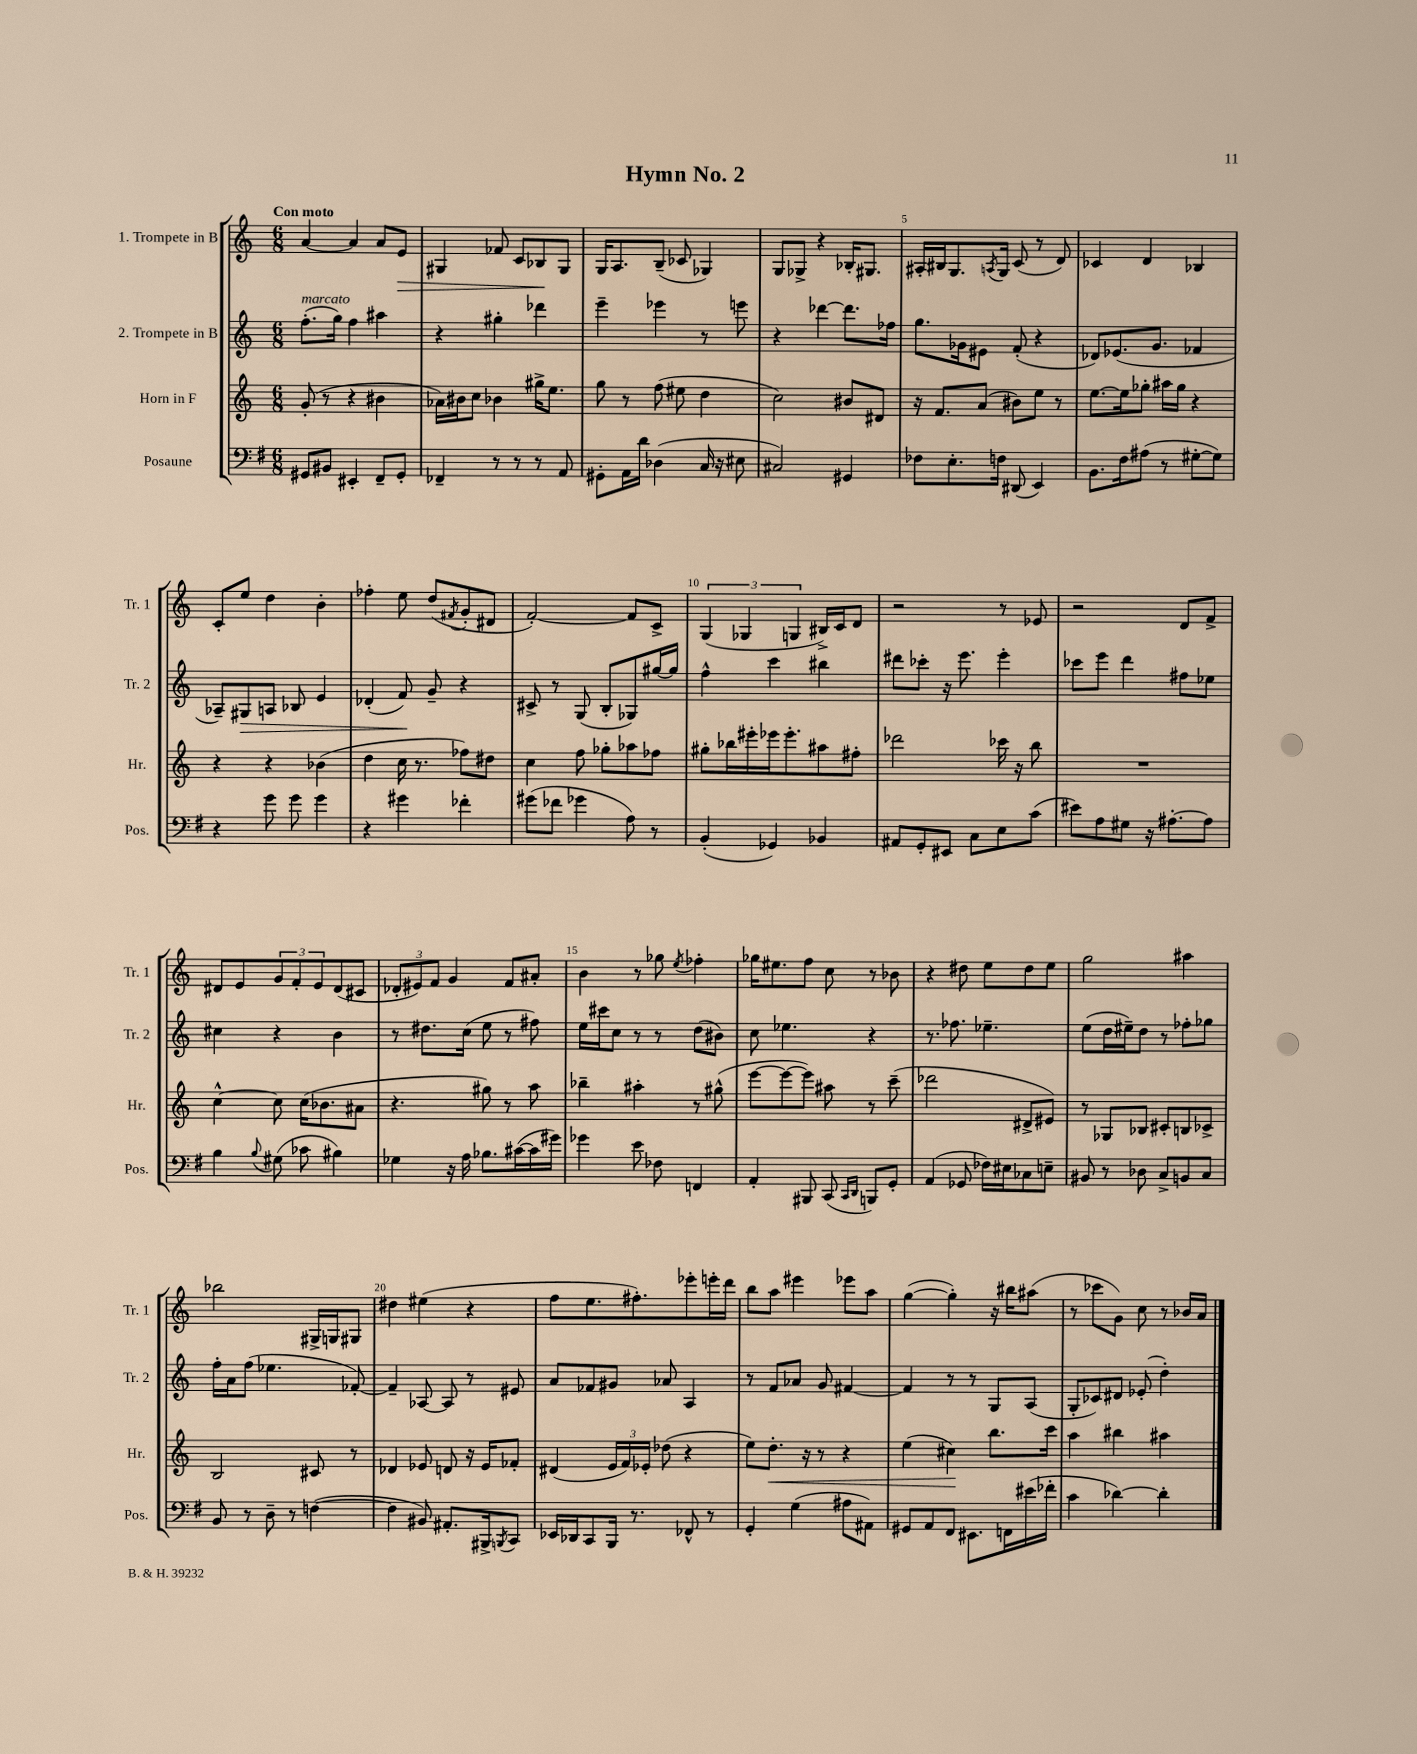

**kern	**kern	**kern	**kern
*staff4	*staff3	*staff2	*staff1
*clefF4	*clefG2	*clefG2	*clefG2
*k[f#]	*k[]	*k[]	*k[]
*M6/8	*M6/8	*M6/8	*M6/8
8GG#/L	(8g'/	(8.ff'\L	[4a/
8BB#/J	8r	.	.
.	.	16gg\Jk)	.
4EE#'/	4r	4ff\	4a/]
8FF#~/L	4b#\	4aa#\	8a/L
8GG#'/J	.	.	8e/J
=	=	=	=
4FF-~/	16a-\LL)	4r	4G#/
.	16b#\J	.	.
.	8cc\J	.	.
8r	4b-\	4gg#'\	8f-/
8r	.	.	8c/L
8r	16gg#^\LK	4ddd-\	8B-/
.	8.ee\J	.	.
8AA/	.	.	8G#/J
=	=	=	=
8GG#'\L	8gg\	4eee~\	16G/LK
.	.	.	8.A/
16AA\L	8r	.	.
16d\JJ	.	.	.
(4D-\	(8ff\	4eee-\	(8B~/J
.	8ee#\	.	8c-/
16C/	4dd\	8r	4G-/)
16r	.	.	.
8E#\	.	8eee\	.
=	=	=	=
2C#/)	2cc\)	4r	8G/L
.	.	.	8G-^/J
.	.	[4ddd-\	4r
4GG#/	8b#/L	8.ddd-\]L	16B-'/LK
.	.	.	8.G#/J
.	8d#/J	.	.
.	.	16ff-\Jk	.
=	=	=	=
8F-\L	16r	8.gg\L	16A#'/LL
.	8.f/L	.	16B#/J
8.E'\	.	.	8.G/
.	.	16g-\k	.
.	(8a/J	8e#\J	.
.	.	.	8qA/
16F\Jk	.	.	16G/Jk
(8DD#/	8b#\L)	(8f'/	(8c/
4EE/)	8ee\J	4r	8r
.	8r	.	8d/)
=	=	=	=
8.BB\L	[8.ee\L	8d-/L)	4c-/
.	.	(8.e-/	.
16F#\k	16ee\]k	.	.
(8A#\J	8gg-'\J	.	4d/
.	.	8.g/J	.
8r	16aa#\LL	.	.
.	16gg-\JJ	.	.
[8G#'\L	4r	4f-/	4B-/
8G#\]J)	.	.	.
=	=	=	=
4r	4r	8A-~/L)	8c'/L
.	.	8G#/	8ee/J
8g\	4r	8A/J	4dd\
8g\	.	8B-/	.
4g\	(4b-\	4e/	4b'\
=	=	=	=
4r	4dd\	(4d-'/	4ff-'\
4g#\	16cc\	8f/)	8ee\
.	8.r	.	.
.	.	8g~/	(8dd/L
.	.	.	8qf#/
4f-'\	8ff-\L)	4r	8g'/
.	8dd#\J	.	8d#/J
=	=	=	=
(8g#\L	4cc\	8c#^/	[2f'/)
8f-\J	.	8r	.
4g-\	8ff\	(8G/	.
.	8gg-'\L	8B'/L	.
8A\)	8aa-\	8G-/)	8f/]L
8r	8ff-\J	[16gg#/L	8c^/J
.	.	16gg#/]JJ	.
=	=	=	=
(4BB'/	8gg#'\L	4ff^^\	(6G/
.	16bb-\L	.	.
.	.	.	6G-/
.	16eee#'\	.	.
4GG-/)	16eee-\J	4ccc\	.
.	8.eee-'\	.	.
.	.	.	6G/
4BB-/	8aa#\	4bb#\	16B#^/LL)
.	.	.	16c/J
.	8ff#'\J	.	8d/J
=	=	=	=
8AA#/L	2ddd-\	8ddd#\L	2r
8GG'/	.	8ccc-'\J	.
8EE#/J	.	16r	.
.	.	8.eee\	.
8C\L	.	.	.
8E\	16ccc-\	4eee'\	8r
.	16r	.	.
(8c\J	8bb\	.	8e-/
=	=	=	=
8e#\L)	2.r	8ccc-\L	2r
8A\	.	8eee\J	.
8G#\J	.	4ddd\	.
16r	.	.	.
[8.A#'\L	.	.	.
.	.	8ff#\L	8d/L
8A#\]J	.	8ee-\J	8f^/J
=	=	=	=
4B\	[4cc^^\	4cc#\	8d#/L
.	.	.	8e/
8qqB/	.	.	.
(8G#\	8cc\]	4r	12g/
.	.	.	12f'/
8c-\	(16cc\LK	.	.
.	.	.	12e/
.	8.b-\	.	.
4B#\)	.	4b\	(8d#/
.	8a#\J	.	8c#/J
=	=	=	=
4G-\	4.r	8r	12d-'/L
.	.	.	12e#/)
.	.	8.dd#\L	.
.	.	.	12f/J
16r	.	.	4g/
16A\	.	(16cc\Jk	.
8.B-\L	8gg#\)	8ee\	.
.	8r	8r	8f/L
([16c#\L	.	.	.
16c#\]	8aa\	8ff#\)	8a#'/J
16g#\JJ)	.	.	.
=	=	=	=
4g-\	4bb-~\	16ee\LL	4b\
.	.	16ccc#\J	.
.	.	8cc\J	.
8e\	4aa#'\	8r	8r
8F-\	.	8r	8gg-\
.	.	.	8qee/
4FF/	8r	(8dd\L	4ff-'\
.	(8gg#^^\	8b#\J)	.
=	=	=	=
4AA'/	[8eee\L	8cc\	16gg-\LK
.	.	.	8.ee#\
.	8eee\_	4.ee-\	.
8BBB#/	8eee\]J)	.	8ff\J
(8CC/	8aa#\	.	8cc\
16qqCC/LL	.	.	.
16qqDD/JJ	.	.	.
8BBB/L)	8r	4r	8r
8GG'/J	(8ccc~\	.	8b-\
=	=	=	=
(4AA/	2ddd-\	8.r	4r
.	.	8.ff-\	.
8GG-/	.	.	8dd#\
16F-\LL)	.	4.ee-~\	8ee\L
16E#\J	.	.	.
8C-\	8d#^/L	.	8dd#\
8E~\J	8e#/J)	.	8ee\J
=	=	=	=
8BB#/	8r	(8ee\L	2gg\
8r	8G-/L	16dd\L	.
.	.	16ee#~\J)	.
8D-\	8B-/J	8dd\J	.
8C^/L	8c#'/L	8r	.
8BB/	8B/	8ff-'\L	4aa#\
8C/J	8c-^/J	8gg-\J	.
=	=	=	=
8BB/	2B/	16ff'\LL	2bb-\
.	.	16a\J	.
8r	.	(8ff\J	.
8D~\	.	4.ee-\	.
8r	.	.	.
([4F\	8c#/	.	16G#^/LL
.	.	.	16G/J
.	8r	[8f-'/)	8G#/J
=	=	=	=
4F\]	4d-/	4f-~/]	4dd#\
8BB#/)	8e-/	[8A-/	(4ee#\
8.AA#'/L	8d/	8A-/]	.
.	16r	8r	4r
16BBB#^/k	16e-/LK	.	.
8qBBB/	.	.	.
8CC/J	8f-'/J	8e#/	.
=	=	=	=
16EE-/LL	(4d#/	8a/L	8ff\L
16DD-/J	.	.	.
8CC/	.	8f-/	8.ee\
16BBB/Jk	24e/LL	8g#/J	.
.	24f/)	.	.
8.r	.	.	8.ff#'\)
.	24e-'/JJ	.	.
.	(8dd-\	8a-/	.
8FF-^^/	4r	4A/	8eee-'\
8r	.	.	16eee'\L
.	.	.	16ddd\JJ
=	=	=	=
4GG'/	8ee\L)	8r	8bb\L
.	8.dd'\J	8f/L	8aa\J
(4G\	.	8a-/J	4eee#\
.	16r	.	.
.	8r	8g/	.
8A#\L	4r	[4f#/	8eee-\L
8AA#\J)	.	.	8aa\J
=	=	=	=
8GG#/L	(4ee\	4f#/]	([4gg\
8AA/	.	.	.
8FF#/J	4cc#\)	8r	4gg'\])
8.EE#\L	.	8r	.
.	8.bb\L	8G/L	16r
16FF\L	.	.	16bb#\LK
(16e#\	.	(8A/J	(8aa#\J
16f-'\JJ	16ccc\Jk	.	.
=	=	=	=
4c\	4aa\	8G'/L	8r
.	.	8c-/)	8ccc-\L
[4d-\)	4bb#\	8d#/J	8g\J)
.	.	(8e-'/	8cc\
4d-'\]	4aa#\	4dd'\)	8r
.	.	.	16b-/LL
.	.	.	16a/JJ
==	==	==	==
*-	*-	*-	*-
